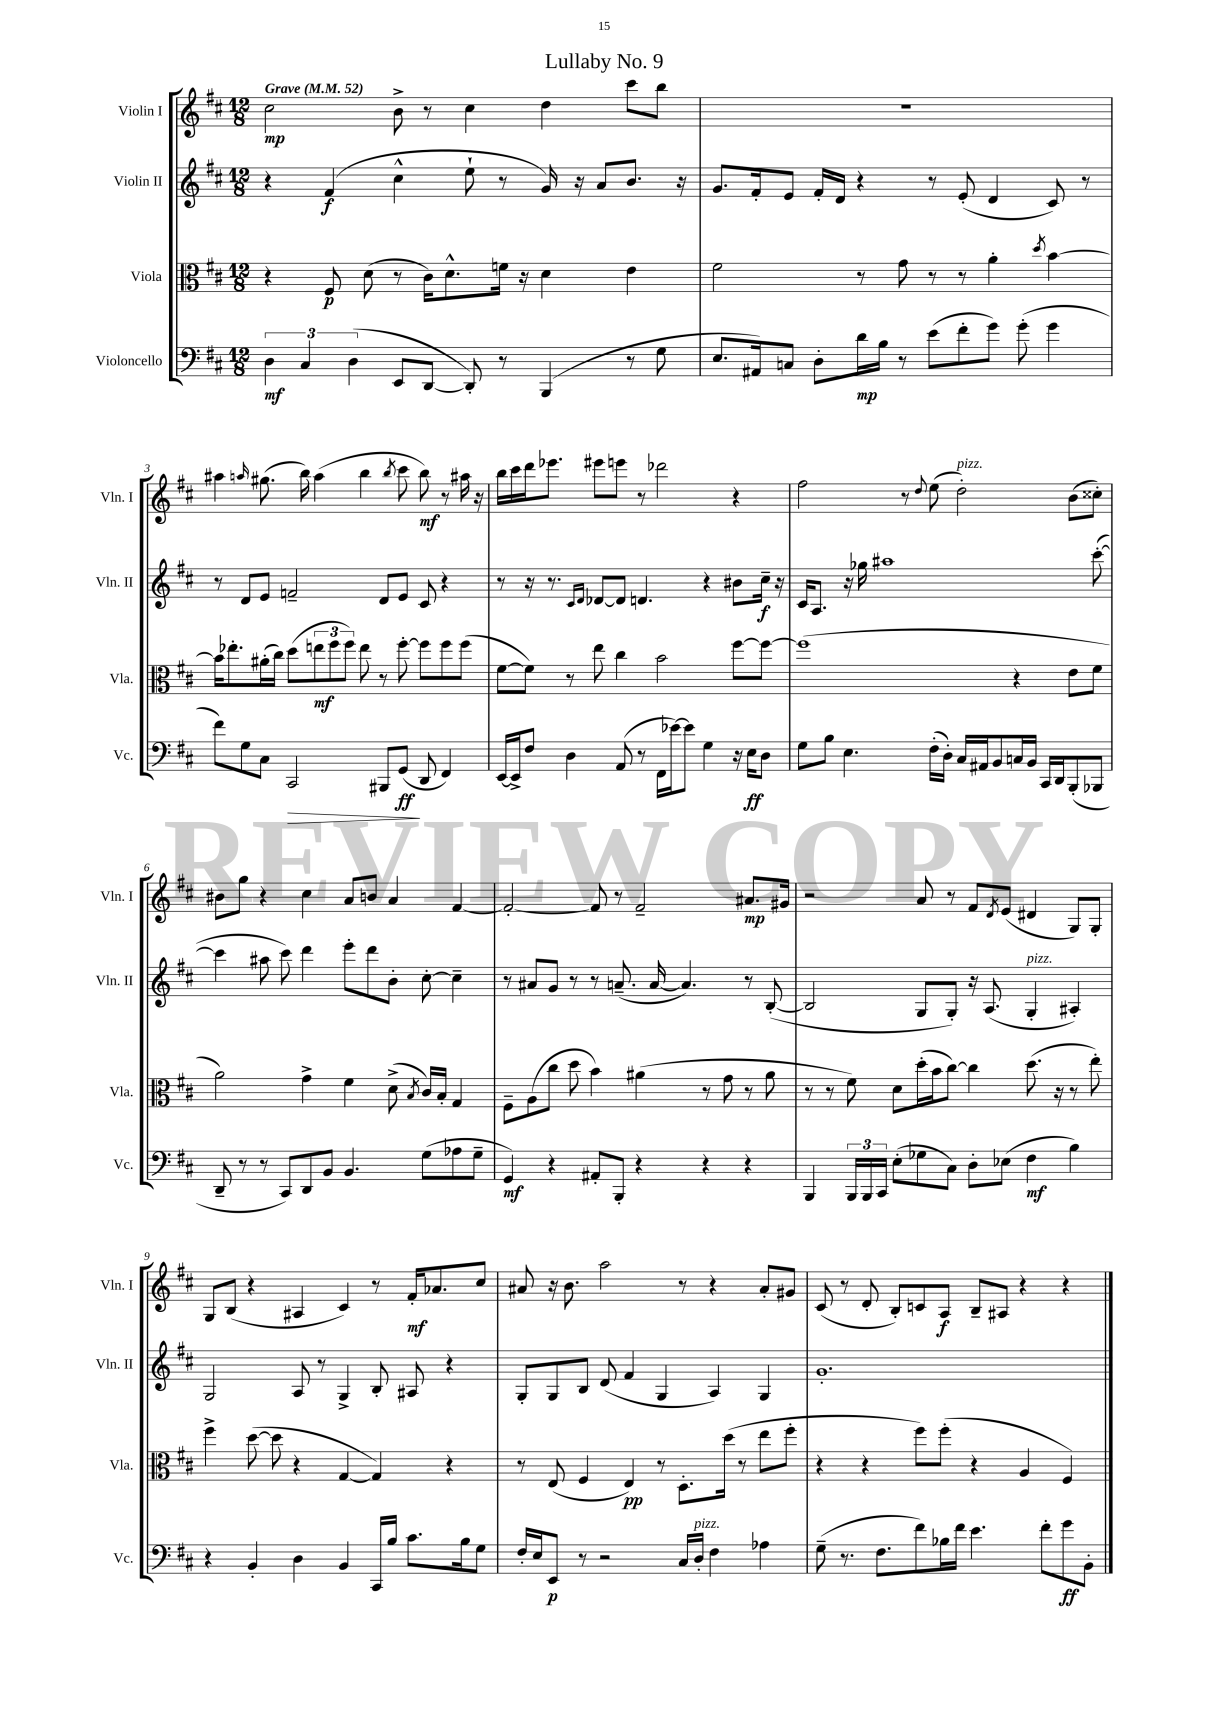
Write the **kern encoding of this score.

**kern	**kern	**kern	**kern
*staff4	*staff3	*staff2	*staff1
*clefF4	*clefC3	*clefG2	*clefG2
*k[f#c#]	*k[f#c#]	*k[f#c#]	*k[f#c#]
*M12/8	*M12/8	*M12/8	*M12/8
*MM52	*MM52	*MM52	*MM52
6D	4r	4r	2cc#
6C#	.	.	.
.	8F#	(4f#	.
(6D	.	.	.
.	(8d	.	.
8EE	8r	4cc#^^	8b^
[8DD	16c#)	.	8r
.	8.d^^	.	.
8DD'])	.	8ee`	4cc#
8r	16f	8r	.
.	16r	.	.
(4BBB	4d	16g)	4dd
.	.	16r	.
.	.	8a	.
8r	4e	8.b	8ccc#
8G	.	.	8bb
.	.	16r	.
=	=	=	=
8.E	2f#	8.g	1.r
16AA#)	.	16f#'	.
8C	.	8e	.
8D'	.	16f#'	.
.	.	16d	.
16d	8r	4r	.
16B	.	.	.
8r	8g	.	.
(8e	8r	8r	.
8f#'	8r	(8e'	.
8g)	4a'	4d	.
(8g'	.	.	.
.	8qdd	.	.
4g	[4b	8c#)	.
.	.	8r	.
=	=	=	=
8f#)	16b]	8r	4aa#
.	8.ee-'	.	.
8G	.	8d	.
.	.	.	16qqaa
8C#	(16a#'	8e	(8.gg#
.	16cc#)	.	.
2CC#	(8dd	2f~	.
.	.	.	16bb)
.	12ee	.	(4aa
.	12ff#	.	.
.	12ff#)	.	.
.	8ee	.	4bb
8BBB#	8r	8d	.
.	.	.	8qbb
(8GG	[8ff#'	8e	8ccc#
8DD	8ff#]	8c#	8bb)
4FF#)	8ff#	4r	8r
.	(8ff#	.	16aa#
.	.	.	16r
=	=	=	=
[16EE	[8f#	8r	16bb
16EE^]	.	.	16ccc#
8F#	8f#])	16r	16ddd
.	.	8.r	8.eee-
4D	8r	.	.
.	.	16qqc#	.
.	.	16qqd	.
.	8ee	[8d-	8eee#
(8AA	4cc#	8d-]	8eee
8r	.	4.d	8r
16FF#	2b	.	2ddd-
[16e-)	.	.	.
8e-]	.	.	.
4G	.	4r	.
16r	[8ff#	8b#	4r
16E	.	.	.
8D	8ff#_	16cc#~	.
.	.	16r	.
=	=	=	=
8G	(1ff#]	16c#	2ff#
.	.	8.A	.
8B	.	.	.
4.E	.	16r	.
.	.	16gg-	.
.	.	1aa#	.
.	.	.	8r
.	.	.	8qqdd
(16F#'	.	.	(8ee
16D')	.	.	.
16C#	.	.	2dd')
16AA#	.	.	.
8BB	.	.	.
16C	4r	.	.
16BB	.	.	.
16CC#	.	.	.
16DD	.	.	.
(8BBB'	8e	.	(8b
8BBB-	8f#	([8ccc#'	8cc##')
=	=	=	=
8DD~	2a)	4ccc#]	8b#
8r	.	.	8gg
8r	.	8aa#	4r
8CC#)	.	8ccc#)	.
8DD	4g^	4ddd	4cc#
8BB	.	.	.
4.BB	4f#	8eee'	8a
.	.	8ddd	8b
.	(8d^	8b'	4a
.	8qB	.	.
(8G	16c#)	[8cc#'	.
.	16B'	.	.
8A-	4G	4cc#~]	[4f#
8G~	.	.	.
=	=	=	=
4GG)	8F#~	8r	2f#'_
.	(8A	8a#	.
4r	8cc#	8g	.
.	8dd	8r	.
8AA#'	4b)	8r	8f#]
8BBB'	.	(8.a~	8r
4r	(4a#	.	2f#~
.	.	[16a	.
.	.	4.a])	.
4r	8r	.	.
.	8g	.	.
4r	8r	8r	8.a#
.	8a#	([8B'	.
.	.	.	16g#
=	=	=	=
4BBB	8r	2B]	2r
.	8r	.	.
24BBB	8f#)	.	.
24BBB	.	.	.
24CC#	.	.	.
(8E'	8d	.	.
8G-	(16dd'	8G	8a
.	16b	.	.
8C#)	[8cc#)	8G')	8r
8D'	4cc#]	16r	8f#
.	.	(8.A	.
.	.	.	8qd
(8E-	.	.	(8e
4F#	(8.dd	4G'	4d#
.	16r	.	.
4B)	8r	4A#')	8G)
.	8ee')	.	8G'
=	=	=	=
4r	4ff#^	2G	8G
.	.	.	(8B
4BB'	([8dd	.	4r
.	8dd]	.	.
4D	4r	8A	4A#
.	.	8r	.
4BB	[4G	4G^	4c#)
16CC#	4G])	8B'	8r
16B	.	.	.
8.c#	.	8A#	16f#'
.	.	.	8.a-
.	4r	4r	.
16B	.	.	.
8G	.	.	8cc#
=	=	=	=
16F#'	8r	8G'	8a#
16E	.	.	.
8EE	(8E	8G	16r
.	.	.	8.b
8r	4F#	8B	.
2r	.	(8d	2aa
.	4E)	4f#	.
.	8r	4G	.
16C#	8.D'	.	8r
16D'	.	.	.
4F#	.	4A)	4r
.	(16dd	.	.
.	8r	.	.
4A-	8ee	4G	8a#'
.	8ff#'	.	8g#
=	=	=	=
(8G~	4r	1.g'	(8c#
8.r	.	.	8r
.	4r	.	8d'
8.F#	.	.	.
.	.	.	8B')
8f#)	8ff#)	.	8c
16B-	(8ff#'	.	8A
16f#	.	.	.
4.e	4r	.	8B~
.	.	.	8A#
.	4A	.	4r
8f#'	.	.	.
8g	4F#)	.	4r
8BB'	.	.	.
==	==	==	==
*-	*-	*-	*-
